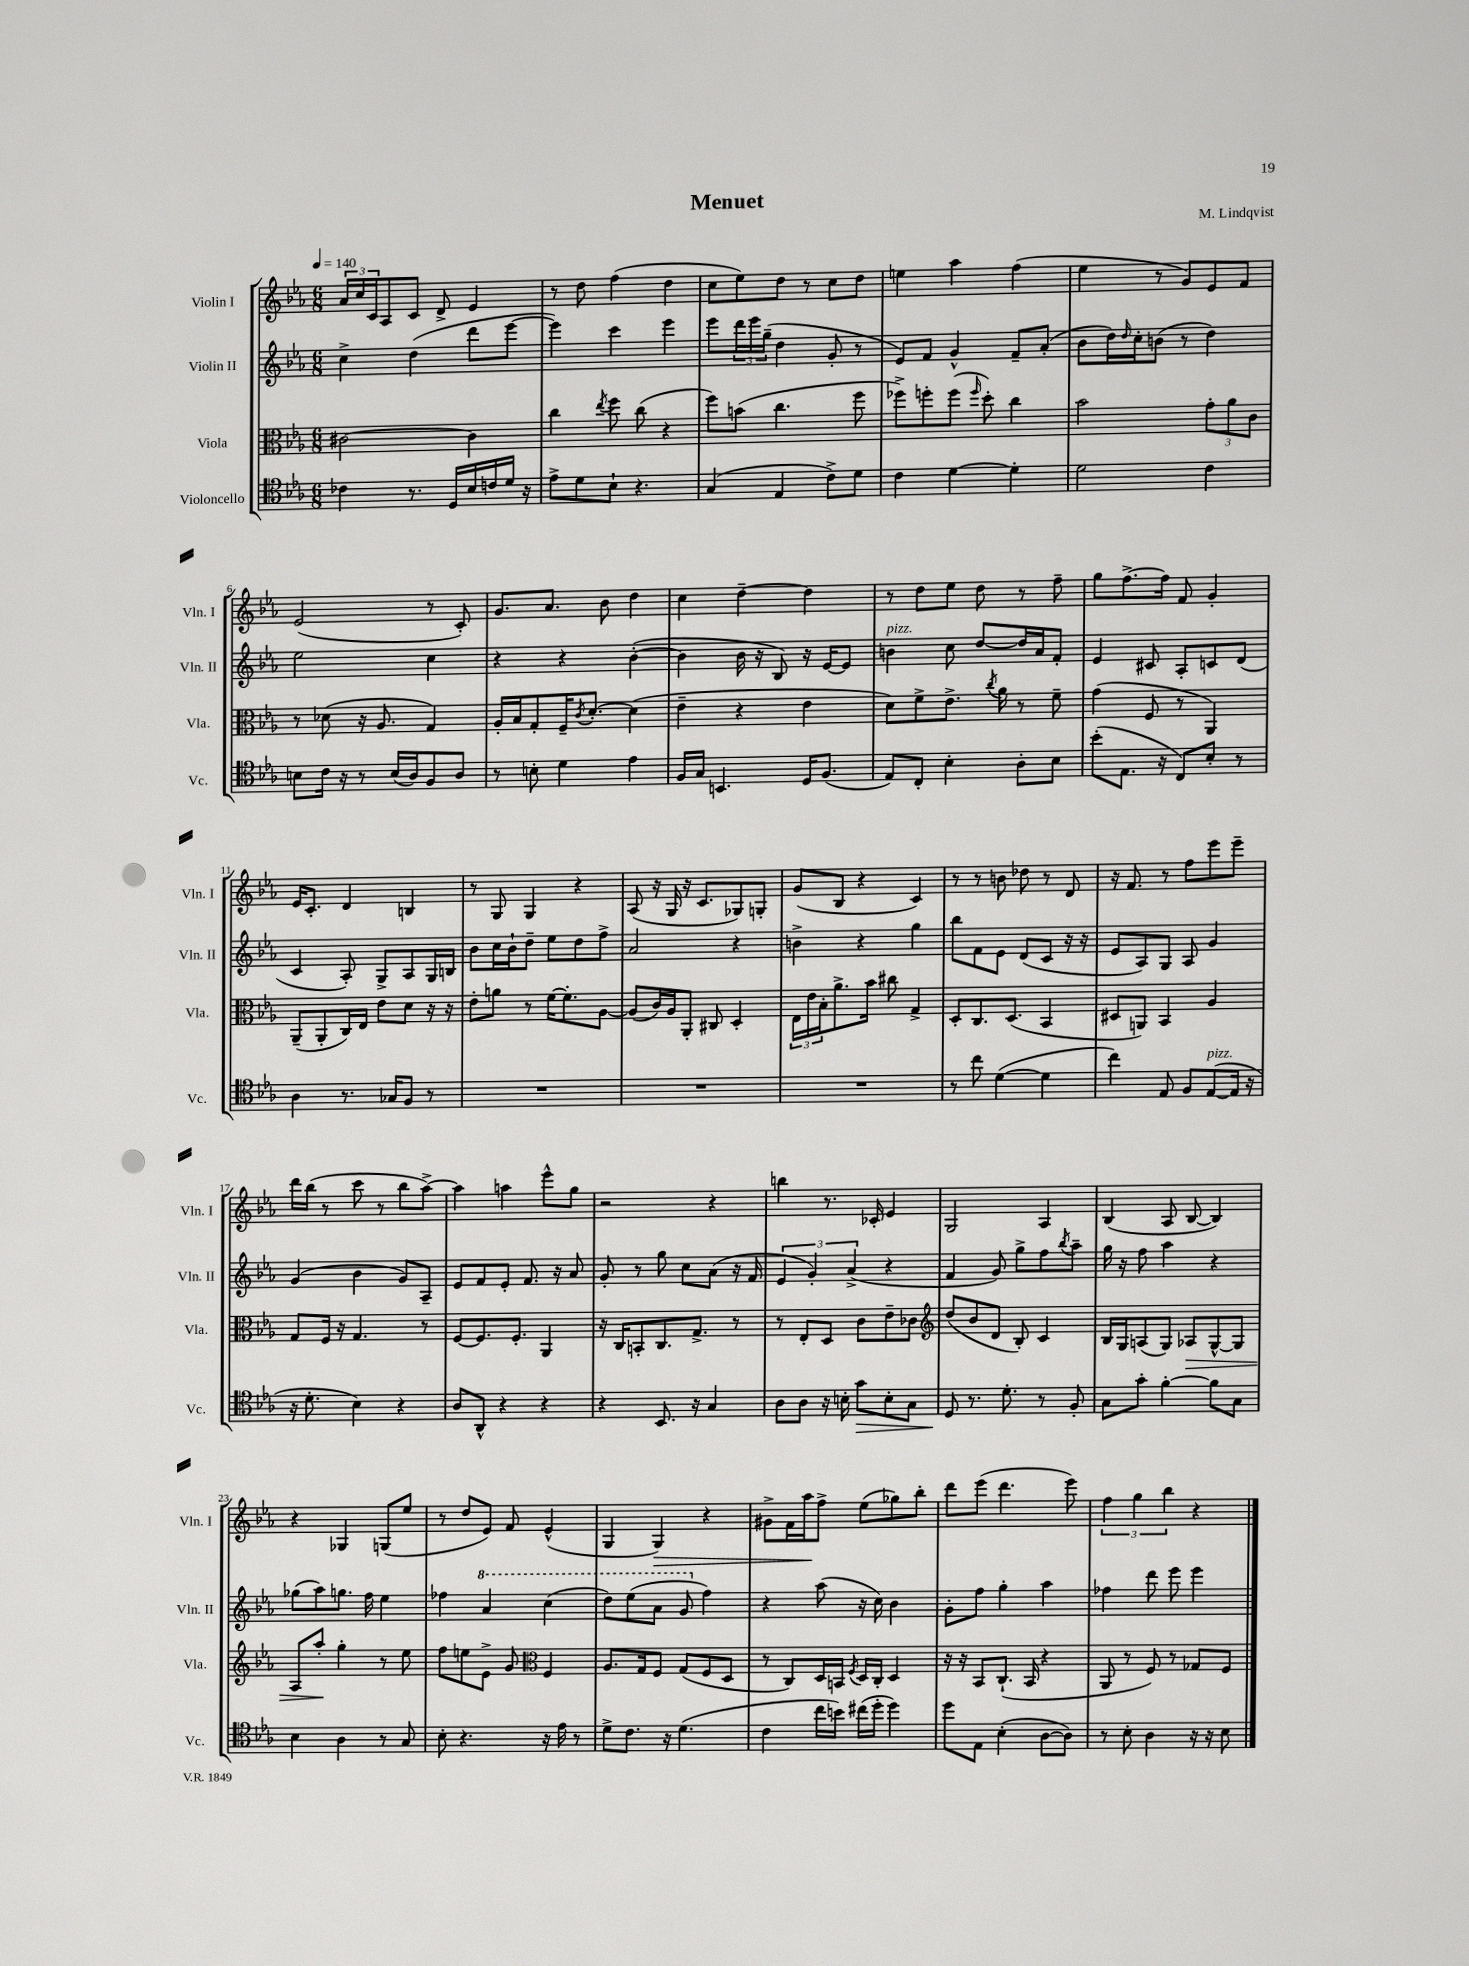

**kern	**kern	**kern	**kern
*staff4	*staff3	*staff2	*staff1
*clefC4	*clefC3	*clefG2	*clefG2
*k[b-e-a-]	*k[b-e-a-]	*k[b-e-a-]	*k[b-e-a-]
*M6/8	*M6/8	*M6/8	*M6/8
*MM140	*MM140	*MM140	*MM140
4c-	[2c#	4cc^	24a-
.	.	.	24cc
.	.	.	24c
.	.	.	8A-
8.r	.	(4dd	8c
.	.	.	8d^
16D	.	.	.
16B-	4c#]	8ddd	4e-
16c	.	.	.
16d	.	[8eee-	.
16r	.	.	.
=	=	=	=
8e-^	4cc	4eee-])	8r
8d	.	.	8dd
.	8qee-	.	.
8B-`	8ff	4ccc	(4ff
4.r	(8cc	.	.
.	4r	4eee-	4dd
=	=	=	=
(4G	8ff)	8eee-	8cc
.	(8b	24ddd	8ee-)
.	.	24eee-	.
.	.	(24gg~	.
4E-	4.cc	4dd	8dd
.	.	.	8r
8c^)	.	8g'	8cc
8d	8ff	8r	8dd
=	=	=	=
4c	8ff-^)	8e-)	4ee
.	8ff'	8f	.
[4d	(8ff	4g^^	4aa-
.	16qqff	.	.
.	8dd')	.	.
4d']	4cc	8f~	(4ff
.	.	(8a-'	.
=	=	=	=
2d	2b-	8b-	4ee-
.	.	16dd)	.
.	.	16qqdd	.
.	.	16cc'	.
.	.	(8b	8r
.	.	8r	8g)
4c	12g'	4dd)	8e-
.	12a-	.	.
.	.	.	8f
.	12c	.	.
=	=	=	=
8B	8r	2ee-	(2e-
16c	(8d-	.	.
16r	.	.	.
8r	16r	.	.
.	8.A-	.	.
(16B	.	.	.
16A-)	.	.	.
8F	4G)	4cc	8r
8A-	.	.	8c')
=	=	=	=
8r	16A-'	4r	8.g
.	16B-	.	.
8B'	8G'	.	.
.	.	.	8.a-
4d	16F~	4r	.
.	8qc	.	.
.	[8.d'	.	.
.	.	.	8b-
4e-	(4d]	([4b-'	4dd
=	=	=	=
16F	4e-~	4b-]	4cc
16G	.	.	.
4.BB	.	.	.
.	4r	16b-	[4dd~
.	.	16r	.
.	.	8B-)	.
16D	4e-	16r	4dd]
(8.F	.	[16e-	.
.	.	8e-]	.
=	=	=	=
8E-)	8d)	4b	8r
8C'	8f^	.	8dd
4B-'	8.e-^	8cc	8ee-
.	.	[8dd	8dd
.	8qcc	.	.
.	16a-	.	.
8A-'	8r	16dd]	8r
.	.	16a-	.
8B-	8f~	8f'	8ff~
=	=	=	=
(8b-'	(4g	4e-	8gg
8.E-	.	.	[8.ff^
.	8F	8c#	.
16r	.	.	16ff]
8C)	8r	8A-'	8f
8B-'	4AA-)	8c	4g'
8r	.	(8d	.
=	=	=	=
4A-	(8AA-~	4c	16e-
.	.	.	8.c'
.	8AA-'	.	.
8.r	16C)	8A-')	4d
.	16E-	.	.
.	8e-	8G^	.
16G-	.	.	.
8F	8d	8A-	4B
8r	16r	16G	.
.	16r	16B	.
=	=	=	=
2.r	8e-'	8b-	8r
.	8a	16cc	8G
.	.	16b-`	.
.	8r	8dd~	4G
.	[16f	8ee-	.
.	8.f']	.	.
.	.	8dd	4r
.	[8A-	8ff^	.
=	=	=	=
2.r	(8A-]	2a-	(8A-
.	16c)	.	16r
.	16A-	.	16G
.	8AA-'	.	16r
.	.	.	8.c
.	8C#	.	.
.	4D'	4r	8G-)
.	.	.	8G'
=	=	=	=
2.r	24E-	4b^	(8g
.	24e-	.	.
.	24B-'	.	.
.	8.a-^	.	8B-
.	.	4r	4r
.	16b-	.	.
.	8cc#	.	.
.	4G^	4gg	4c)
=	=	=	=
8r	8D'	8bb-	8r
8cc	8.C	8f	8r
([4d	.	8e-	8b
.	(8.D	.	.
.	.	(8d	8dd-
4d]	4BB-	8c	8r
.	.	16r	8d
.	.	16r	.
=	=	=	=
4cc)	8D#	8e-	16r
.	.	.	8.f
.	8AA)	8A-)	.
8E-	4BB-	8G	8r
8F	.	8A-	8ff
([8E-	4A-	4g	8eee-
16E-]	.	.	8eee-~
16r	.	.	.
=	=	=	=
16r	8G	(4g	16ddd
8.d'	.	.	(16bb-
.	16F	.	8r
.	16r	.	.
4B-)	4.G	4b-	8ccc
.	.	.	8r
4r	.	8g)	8bb-
.	8r	8A-~	[8aa-^)
=	=	=	=
8A-	[8F	8e-	4aa-]
8AA-^^	8.F]	8f	.
4r	.	8e-'	4aa
.	8.F'	.	.
.	.	8.f	.
4r	4AA-	.	8eee-^^
.	.	16r	.
.	.	8a-	8gg
=	=	=	=
4r	16r	8g'	2r
.	16C	.	.
.	8BB'	8r	.
8.BB-	8.C	8gg	.
.	.	8cc	.
16r	8.G^	.	.
4G	.	(8a-	4r
.	8r	16r	.
.	.	16f	.
=	=	=	=
8A-	8r	6e-	4bb
8A-	8E-'	.	.
.	.	6g')	.
16r	8D	.	8.r
16B'	.	.	.
.	.	(6a-^	.
8g	8c	.	.
.	.	.	16c-'
8B'	8e-~	4r	4e-
8G	8c-	.	.
=	=	=	=
*	*clefG2	*	*
8D	(8dd	4f	2G
8.r	8b-	.	.
.	8d	8g)	.
8.d'	.	.	.
.	8B-')	8gg^	.
8r	4c	8ff	4A-
.	.	8qbb-	.
8F'	.	8aa-~	.
=	=	=	=
8G	16B-	16gg	(4B-
.	16G	16r	.
8g'	(8A	8ff	.
[4f'	8G)	4aa-	8A-
.	8A-	.	[8B-
8f]	[8G^^	4r	4B-])
8G	8G]	.	.
=	=	=	=
4B-	8A-	(8gg-	4r
.	8aa-'	8aa-)	.
4A-	4gg'	8.gg	4G-
.	.	16ff	.
8r	8r	4ee-	(8G
8G	8ee-	.	8ee-
=	=	=	=
8B-'	8ff	4ff-	8r
4.r	8ee	.	8dd
.	8e-^	4aa-	8e-)
.	8g	.	8f
*	*clefC3	*	*
16r	4F	(4ccc	(4e-^^
16e-	.	.	.
8r	.	.	.
=	=	=	=
8d^	8.A-	8ddd)	4G
8.c	.	(8eee-	.
.	16G	.	.
.	8F	8aa-	4G)
16r	.	.	.
(4.d	(8G	8gg	.
.	8F	4ff)	4r
.	8D	.	.
=	=	=	=
4c	8r	4r	8g#^
.	8C)	.	16f
.	.	.	16aa-
16cc	16D	(8aa-	8ff^
16b)	16BB	.	.
.	8qF	.	.
(16cc#	16D	16r	(8ee-
16dd'	16C'	16cc)	.
4dd)	4D	4b-	8gg-)
.	.	.	8bb-'
=	=	=	=
8dd	16r	8g'	8ddd
.	16r	.	.
8E-	8BB-	8ff	(8eee-
(4B-'	(8.C`	4gg'	4.ddd
.	16BB-	.	.
[8A-	4r	4aa-	.
8A-])	.	.	8eee-)
=	=	=	=
8r	8AA-	4ff-	6ff
8B-'	8r	.	.
.	.	.	6gg
4A-	8F)	8ddd	.
.	.	.	6bb-
.	8r	8eee-	.
16r	8G-	4eee-	4r
16r	.	.	.
8B-	8F	.	.
==	==	==	==
*-	*-	*-	*-
